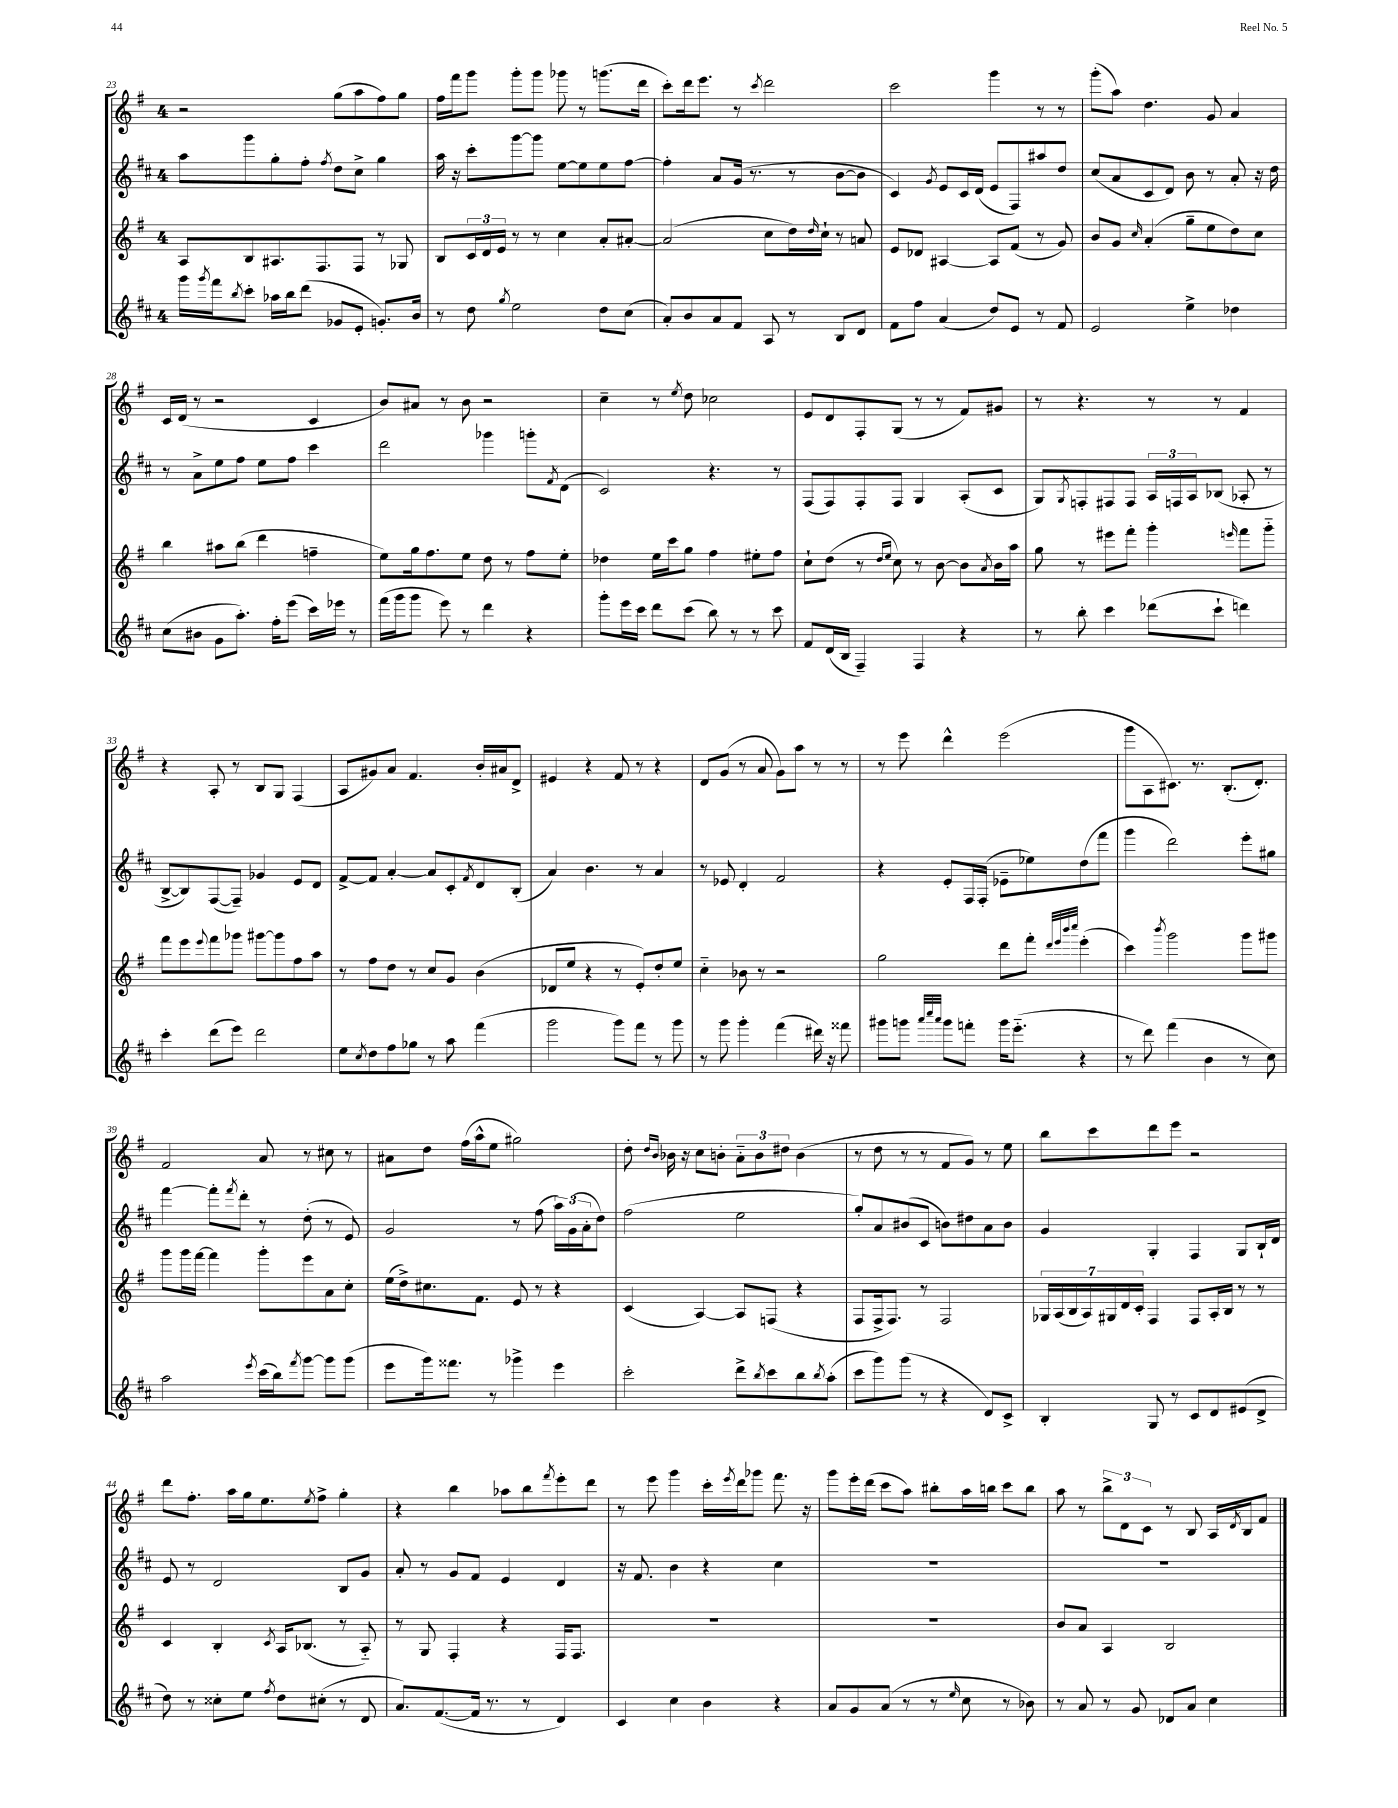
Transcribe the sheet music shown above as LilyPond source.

<<
\new StaffGroup <<
\new Staff = "s0" {
    \clef treble \key g \major \once \override Staff.TimeSignature.style = #'single-digit \time 4/4
    r2 g''8( a''8 fis''8) g''8 |
    fis''16 fis'''16 g'''8 g'''8-. g'''8 ges'''8 r8 g'''8.( d'''16 |
    c'''8-.) d'''16 e'''8. r8 \acciaccatura { c'''8 } d'''2 |
    c'''2 g'''4 r8 r8 |
    g'''8-.( a''8) d''4. g'8 a'4 |
    c'16 d'16( r8 r2 c'4 |
    b'8) ais'8 r8 b'8 r2 |
    c''4-- r8 \acciaccatura { e''8 } d''8 ces''2 |
    e'8 d'8 fis8-. g8( r8 r8 fis'8) gis'8 |
    r8 r4. r8 r8 fis'4 |
    r4 a8-. r8 b8 g8 fis4( |
    a8 gis'8) a'8 fis'4. b'16-. ais'16 d'8-> |
    eis'4 r4 fis'8 r8 r4 |
    d'8 g'8( r8 a'8 g'8) a''8 r8 r8 |
    r8 e'''8 d'''4-^ e'''2( |
    g'''8 a8 cis'8.) r8. b8.-.( d'8.-.) |
    fis'2 a'8 r8 cis''8 r8 |
    ais'8 d''8 fis''16( a''16-^ e''8 gis''2) |
    d''8-. \grace { d''16 b'16 } bes'16 r16 c''8 b'8-. \tuplet 3/2 { a'8-_ b'8 dis''8 } b'4( |
    r8 d''8 r8 r8 fis'8 g'8) r8 e''8 |
    b''8 c'''8 d'''8 e'''8 r2 |
    d'''8 fis''8.-. a''16 g''16 e''8. \acciaccatura { e''8 } fis''8-> g''4-. |
    r4 b''4 aes''8 b''8 \acciaccatura { fis'''8 } e'''8-. d'''8 |
    r8 e'''8 g'''4 c'''16-. \acciaccatura { e'''8 } d'''16 ges'''8 fis'''8. r16 |
    g'''8 e'''16-. d'''16( c'''8 a''8) bis''8-. a''16 b''16 c'''8 b''8 |
    a''8 r8 \tuplet 3/2 { b''8-> d'8 c'8 } r8 b8 a16 \acciaccatura { d'8 } b16 fis'8 \bar "|." |
}
\new Staff = "s1" {
    \clef treble \key d \major \once \override Staff.TimeSignature.style = #'single-digit \time 4/4
    a''8 g'''8 g''8-. fis''8-. \acciaccatura { fis''8 } d''8 cis''8-> g''4 |
    a''16 r16 cis'''8-. g'''8~ g'''8 e''8~ e''8 e''8 fis''8~ |
    fis''4-. a'8 g'16( r8. r8 b'8~ b'8 |
    cis'4) \acciaccatura { g'8 } e'8 cis'16 d'16( e'8 fis8) ais''8 d''8 |
    cis''8( a'8 cis'8 d'8) b'8 r8 a'8-. r16 d''16 |
    r8 a'8-> e''8 fis''8 e''8 fis''8 cis'''4 |
    d'''2 ges'''4 g'''8-. \acciaccatura { fis'8 } d'8( |
    cis'2) r4. r8 |
    fis8( fis8) fis8-. fis8 g4 a8-.( cis'8 |
    g8) \acciaccatura { g8 } f8-. fis8 fis8 \tuplet 3/2 { a16 f16 a16 } bes8( aes8-. r8 |
    b8~-> b8) fis8~( fis8--) ges'4 e'8 d'8 |
    fis'8~-> fis'8 a'4~-. a'8 cis'8-. \acciaccatura { fis'8 } d'8 b8-.( |
    a'4) b'4. r8 a'4 |
    r8 ees'8 d'4-. fis'2 |
    r4 e'8-. fis16 fis16-.( ees'8-- ees''8) d''8( fis'''8 |
    g'''4 d'''2) e'''8-. gis''8 |
    fis'''4~ fis'''8-. \acciaccatura { fis'''8 } d'''8-. r8 d''8-.( r8 e'8) |
    g'2 r8 fis''8( \tuplet 3/2 { a''16) g'16( a'16-. } d''8) |
    fis''2( e''2 |
    g''8-.) a'8 bis'8( cis'8 b'8) dis''8 a'8 b'8 |
    g'4 g4-. fis4 g8 b16-! d'16 |
    e'8 r8 d'2 b8 g'8 |
    a'8-. r8 g'8 fis'8 e'4 d'4 |
    r16 fis'8. b'4 r4 cis''4 |
    R1 |
    R1 \bar "|." |
}
\new Staff = "s2" {
    \clef treble \key g \major \once \override Staff.TimeSignature.style = #'single-digit \time 4/4
    a8 b8 ais8. fis8. fis8 r8 ges8 |
    b8 \tuplet 3/2 { c'16 d'16 e'16 } r8 r8 c''4 a'8-. ais'8~-. |
    ais'2( c''8 d''16) \grace { d''16 } c''16-! r8 a'8 |
    e'8 des'8 ais4~ ais8 fis'8( r8 g'8) |
    b'8 g'8 \grace { c''16 } a'4-.( g''8-- e''8 d''8) c''8 |
    b''4 ais''8 b''8( d'''4 f''4-- |
    e''8) g''16 fis''8. e''8 d''8 r8 fis''8 e''8-. |
    des''4 e''16 c'''16 g''8 fis''4 eis''8-. fis''8 |
    c''8-! d''8( r8 \grace { d''16 e''16 } c''8) r8 b'8~ b'8 \acciaccatura { a'8 } b'16 a''16 |
    g''8 r8 eis'''8 fis'''8-. g'''4-. \grace { e'''16 } fis'''8 g'''8-_ |
    fis'''8 e'''8 \appoggiatura { e'''8 } fis'''8 ges'''8 gis'''8~ gis'''8 fis''8 a''8 |
    r8 fis''8 d''8 r8 c''8 g'8 b'4( |
    des'8 e''8 r4 r8 e'8-.) d''8-. e''8 |
    c''4-_ bes'8 r8 r2 |
    g''2 d'''8 fis'''8-. \grace { d'''32 e'''32 b'''32 c''''32 } e'''4-.( |
    c'''4) \acciaccatura { b'''8 } g'''2 g'''8 gis'''8 |
    g'''8 g'''16 fis'''16~ fis'''4 g'''8-. e'''8 a'8 c''8-. |
    e''16( d''16->) cis''8. fis'8. e'8 r8 r4 |
    c'4( a4~) a8 f8( r4 |
    fis8 fis16-> fis8.) r8 fis2 |
    \tuplet 7/4 { ges16 a16( b16 a16) gis16 d'16 c'16-. } fis4 fis8 a16-. b16 r8 r8 |
    c'4 b4-. \acciaccatura { c'8 } a16 bes8.( r8 a8-_) |
    r8 g8 fis4-. r4 fis16 fis8. |
    R1 |
    R1 |
    b'8 a'8 a4 b2 \bar "|." |
}
\new Staff = "s3" {
    \clef treble \key d \major \once \override Staff.TimeSignature.style = #'single-digit \time 4/4
    g'''16 \acciaccatura { g'''8 } fis'''16 \acciaccatura { b''8 } cis'''8-. aes''16 b''16 d'''8( ges'8 e'8-. g'8.-.) b'16 |
    r8 d''8 \acciaccatura { g''8 } e''2 d''8 cis''8( |
    a'8-.) b'8 a'8 fis'8 a8 r8 b8 d'8 |
    fis'8 fis''8 a'4( d''8) e'8 r8 fis'8 |
    e'2 e''4-> des''4 |
    cis''8( bis'8 g'8 a''8.-.) fis''16-. e'''8( cis'''16) ees'''16 r8 |
    fis'''16( g'''16 g'''8 e'''8) r8 d'''4 r4 |
    g'''8-. e'''16 cis'''16 d'''8 cis'''8( b''8) r8 r8 cis'''8 |
    fis'8 d'16( b16 fis4--) fis4 r4 |
    r8 b''8-. cis'''4 des'''8( cis'''8-! d'''4) |
    cis'''4-. d'''8( e'''8) d'''2 |
    e''8 \acciaccatura { cis''8 } d''8 fis''8 ges''8 r8 a''8 fis'''4( |
    g'''2 g'''8) fis'''8 r8 g'''8 |
    r8 g'''8 g'''4-. fis'''4( dis'''16) r16 fisis'''8 |
    gis'''8 g'''8 \grace { a'''32 cis''''32 a'''32 } g'''8 f'''8-. g'''16 e'''8.-_( r4 |
    r8 d'''8) fis'''4( b'4 r8 cis''8) |
    a''2 \acciaccatura { e'''8 } cis'''16( b''16) \acciaccatura { fis'''8 } g'''8~ g'''8 g'''8( |
    e'''8 g'''16) fisis'''8. r8 ges'''4-> e'''4 |
    cis'''2-. d'''8-> \acciaccatura { b''8 } cis'''8 b''8 \acciaccatura { b''8 } a''8-.( |
    cis'''8 g'''8) g'''8( r8 r4 d'8) cis'8-> |
    b4-. g8 r8 cis'8 d'8 eis'8( d'8-> |
    d''8) r8 cisis''8-. e''8 \acciaccatura { fis''8 } d''8 cis''8-.( r8 d'8 |
    a'8.) fis'8.~( fis'16 r8. r8 d'4) |
    cis'4 cis''4 b'4 r4 |
    a'8 g'8 a'8( r8 r8 \grace { e''16 } cis''8 r8 bes'8) |
    r8 a'8 r8 g'8 des'8 a'8 cis''4 \bar "|." |
}
>>
>>
\layout { \context { \Score currentBarNumber = #23 } }
